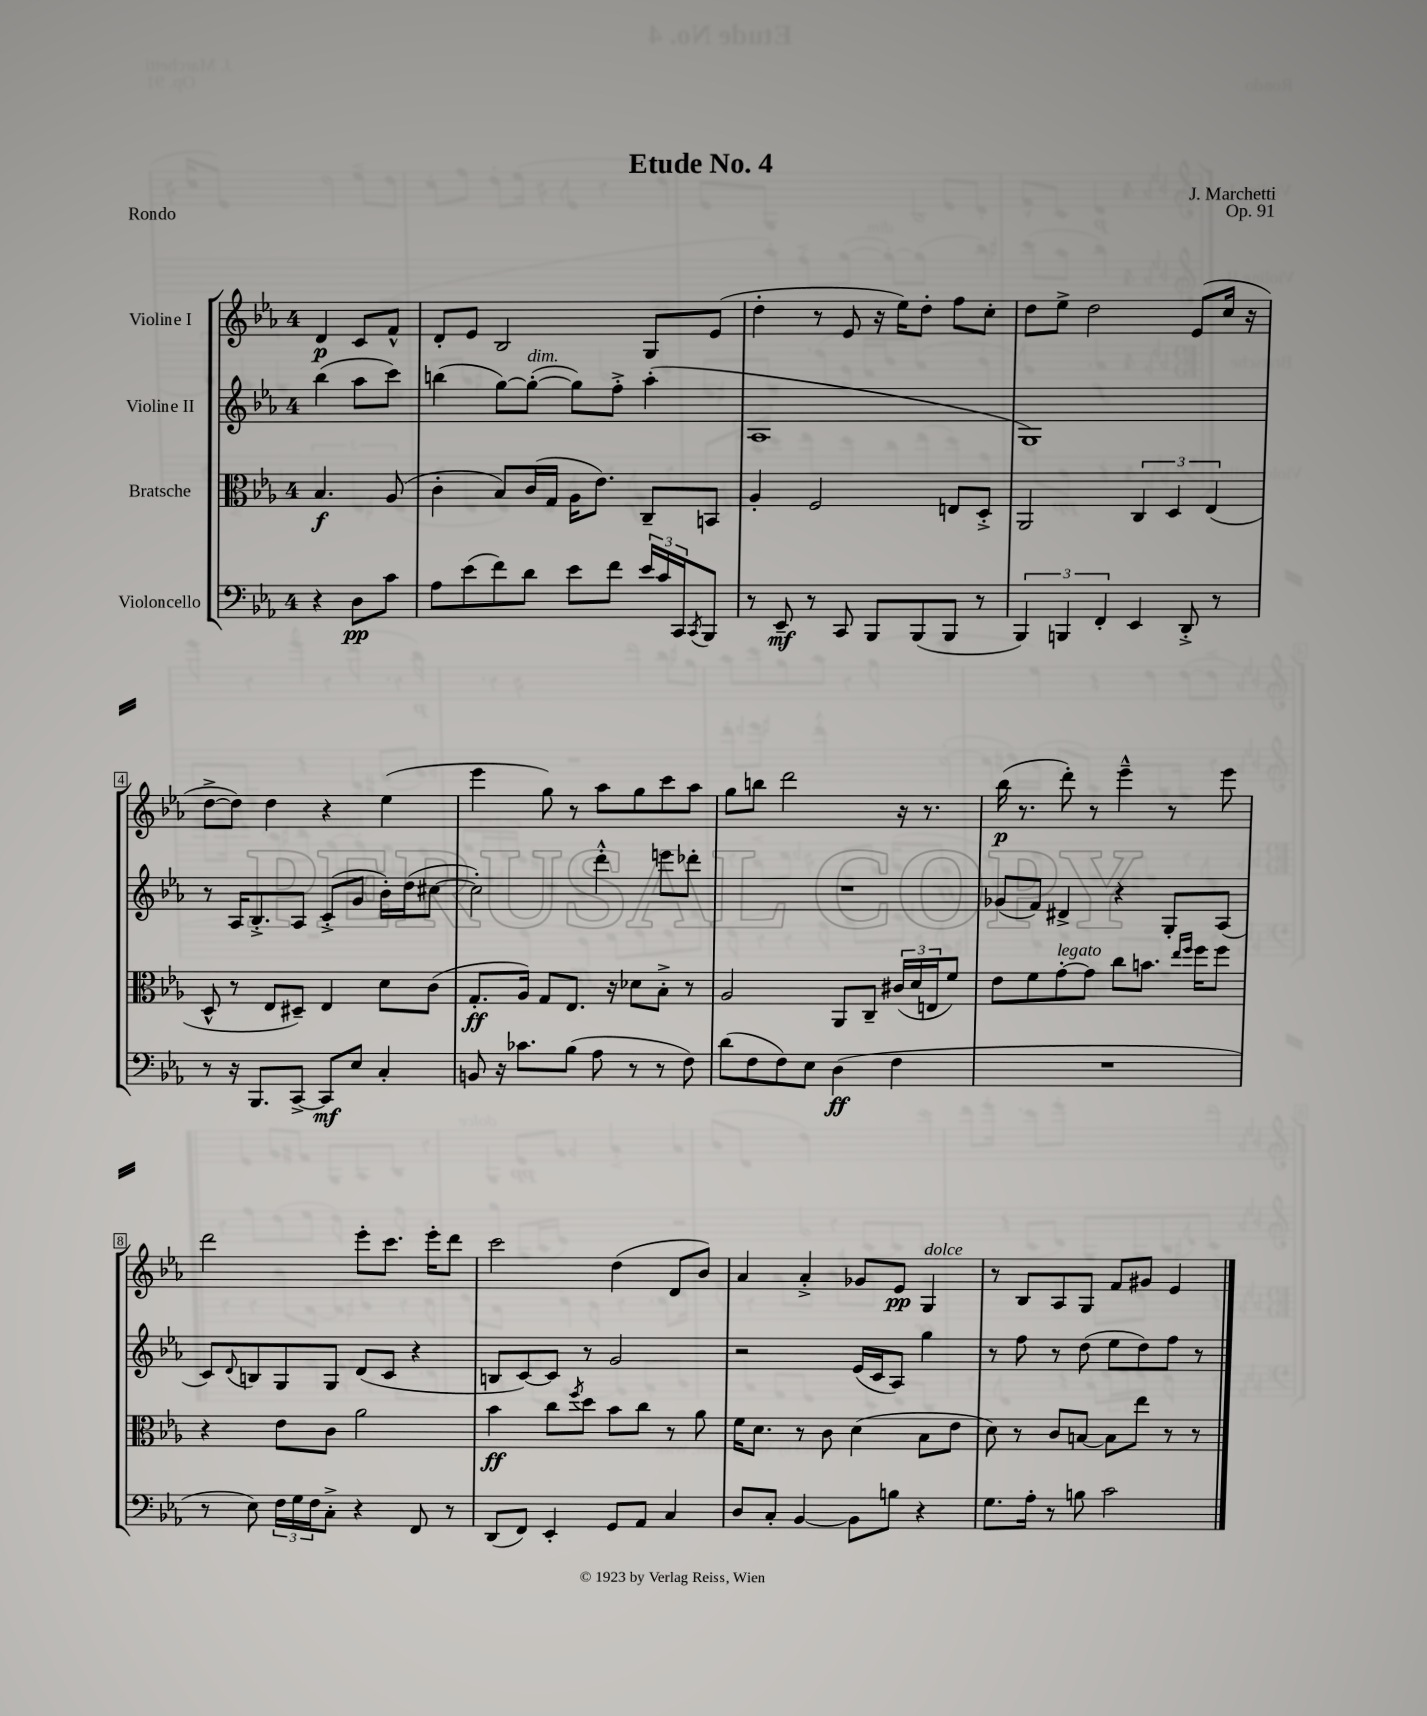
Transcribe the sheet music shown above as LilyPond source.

\header { title = "Etude No. 4" composer = "J. Marchetti" opus = "Op. 91" piece = "Rondo" }
<<
\new StaffGroup <<
\new Staff = "s0" \with { instrumentName = "Violine I" } {
    \clef treble \key ees \major \once \override Staff.TimeSignature.style = #'single-digit \time 4/4 \partial 2
    d'4\p c'8 f'8-^ |
    d'8-. ees'8 bes2 g8 ees'8( |
    d''4-. r8 ees'8 r16 ees''16) d''8-. f''8 c''8-. |
    d''8 ees''8-> d''2 ees'8( c''16 r16 |
    d''8~-> d''8) d''4 r4 ees''4( |
    ees'''4 g''8) r8 aes''8 g''8 c'''8 aes''8 |
    g''8 b''8 d'''2 r16 r8. |
    bes''16\p( r8. d'''8-.) r8 ees'''4---^ r8 ees'''8 |
    d'''2 ees'''8-. c'''8. ees'''16-. d'''8 |
    c'''2 d''4( d'8 bes'8) |
    aes'4 aes'4-.-> ges'8 ees'8\pp g4^\markup { \italic "dolce" } |
    r8 bes8 aes8 g8 f'8 gis'8 ees'4 \bar "|." |
}
\new Staff = "s1" \with { instrumentName = "Violine II" } {
    \clef treble \key ees \major \once \override Staff.TimeSignature.style = #'single-digit \time 4/4 \partial 2
    bes''4( aes''8 c'''8) |
    b''4( g''8~) g''8~-.^\markup { \italic "dim." }( g''8) f''8-.-> aes''4-.( |
    aes1 |
    g1) |
    r8 aes16 bes8.-.-> aes8 c'8-.->( g'8 bes'16-.) d''16( cis''8~ |
    cis''2-.) d'''4-.-^ e'''8 des'''8-. |
    R1 |
    ges'8( f'8) dis'4-> r4 g8-. aes8( |
    c'8) \appoggiatura { d'8 } b8 g8 g8 d'8( c'8 r4 |
    b8 c'8~) c'8 r8 g'2 |
    r2 ees'16( c'16 aes8) g''4 |
    r8 f''8 r8 d''8( ees''8 d''8) f''8 r8 \bar "|." |
}
\new Staff = "s2" \with { instrumentName = "Bratsche" } {
    \clef alto \key ees \major \once \override Staff.TimeSignature.style = #'single-digit \time 4/4 \partial 2
    bes4.\f aes8( |
    c'4-. bes8) c'16( g16 aes16 ees'8.) c8-- b,8 |
    aes4-. f2 e8 d8-.-> |
    aes,2 \tuplet 3/2 { c4 d4 ees4( } |
    d8-^ r8 ees8 dis8--) ees4 d'8 c'8( |
    g8.-.\ff aes16) g8 ees8. r16 des'8 bes8-.-> r8 |
    aes2 aes,8 c8-- \tuplet 3/2 { cis'16( d'16 e16 } f'8) |
    ees'8 f'8 g'8~-.^\markup { \italic "legato" } g'8 c''8 b'8. \grace { ees''16 f''16 } f''16 f''8 |
    r4 ees'8 c'8 aes'2 |
    bes'4\ff c''8 \acciaccatura { f''8 } d''8 bes'8 c''8 r8 aes'8 |
    f'16 d'8. r8 c'8 d'4( bes8 ees'8 |
    d'8) r8 c'8 b8~ b8 ees''8 r8 r8 \bar "|." |
}
\new Staff = "s3" \with { instrumentName = "Violoncello" } {
    \clef bass \key ees \major \once \override Staff.TimeSignature.style = #'single-digit \time 4/4 \partial 2
    r4 d8\pp c'8 |
    aes8 ees'8( f'8) d'8 ees'8 f'8 \tuplet 3/2 { ees'16 c'16 c,16 } \acciaccatura { c,8 } bes,,8 |
    r8 ees,8--\mf r8 c,8 bes,,8 bes,,8( bes,,8 r8 |
    \tuplet 3/2 { bes,,4) b,,4 f,4-. } ees,4 d,8-.-> r8 |
    r8 r16 bes,,8. c,8~-> c,8\mf ees8 c4-. |
    b,8 r16 ces'8. bes8( aes8 r8 r8 f8) |
    d'8( f8 f8) ees8 d4\ff( f4 |
    R1 |
    r8 ees8) \tuplet 3/2 { f16 g16 f16 } c8-.-> r4 f,8 r8 |
    d,8( f,8) ees,4-. g,8 aes,8 c4 |
    d8 c8-. bes,4~ bes,8 b8 r4 |
    g8. aes16-. r8 b8 c'2 \bar "|." |
}
>>
>>
\layout { \context { \Score \override BarNumber.stencil = #(make-stencil-boxer 0.1 0.3 ly:text-interface::print) } }
